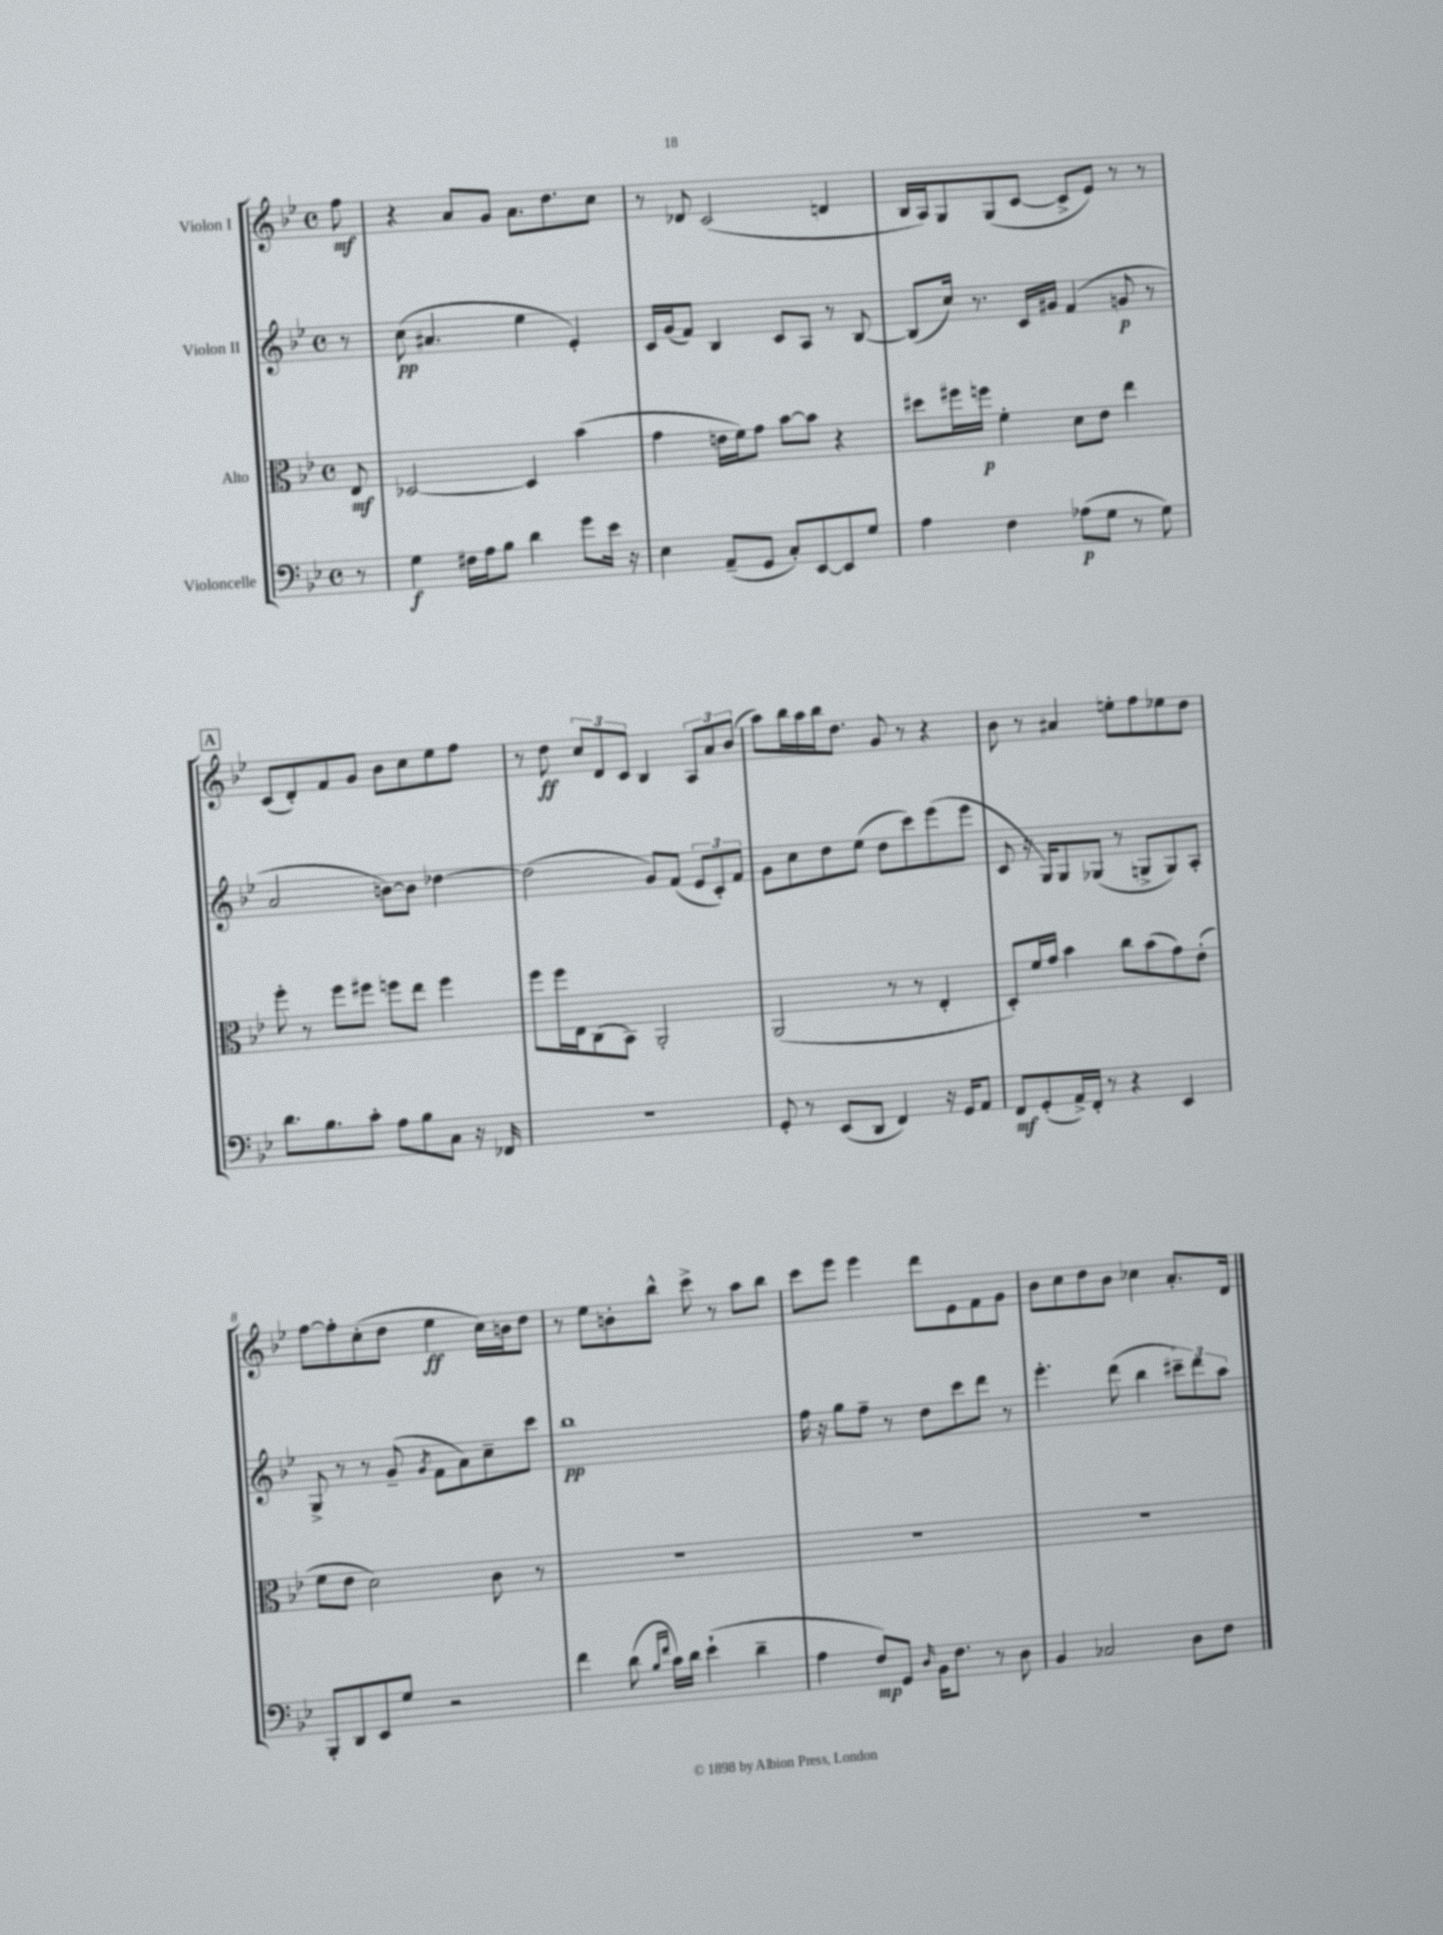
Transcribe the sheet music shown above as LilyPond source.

<<
\new StaffGroup <<
\new Staff = "s0" \with { instrumentName = "Violon I" } {
    \clef treble \key bes \major \defaultTimeSignature \time 4/4 \partial 8
    \autoBeamOff f''8\mf |
    r4 a'8[ g'8] a'8.[ d''8. c''8] |
    r8 des'8 c'2( d'4 |
    bes16[ a16) g8 g8( c'8]~ c'8[-> ees'8]) r8 r8 |
    \mark \markup { \box "A" } c'8[( d'8-.) f'8 g'8] bes'8[ c''8 ees''8 f''8] |
    r8 d''8\ff \tuplet 3/2 { c''8[ d'8 c'8] } bes4 \tuplet 3/2 { a8[ a'8 bes'8]( } |
    a''8[) bes''16 a''16 bes''16 d''8.] g'8 r8 r4 |
    bes'8 r8 ais'4 e''8[-. f''8 ees''8 d''8] |
    f''8[~ f''8-. c''8-.( d''8] ees''4\ff c''16[) b'16 d''8] |
    r8 ees''8[ b'8-. bes''8]-^ c'''8-> r8 a''8[ bes''8] |
    c'''8[ ees'''8] ees'''4 d'''8[ ees'8 f'8 g'8] |
    bes'8[ c''8 d''8 bes'8] ces''4 a'8.[-. d'16] \bar "|." |
}
\new Staff = "s1" \with { instrumentName = "Violon II" } {
    \clef treble \key bes \major \defaultTimeSignature \time 4/4 \partial 8
    \autoBeamOff r8 |
    c''8\pp( ais'4. ees''4 ees'4-.) |
    c'16[ g'16( f'8]) bes4 c'8[ a8] r8 bes8~ |
    bes8[( c''16]) r8. c'16[ gis'16] f'4( g'8\p r8 |
    \mark \markup { \box "A" } a'2 b'8[~) b'8] des''4~ |
    des''2( g'8[) f'8]( \tuplet 3/2 { ees'8[ c'8-.) f'8] } |
    g'8[ c''8 d''8 ees''8]( d''8[ c'''8) ees'''8( ees'''8] |
    c'8 r16 g16[) g8 ges8]( r8 g8[-> g8) a8]-. |
    g8-> r8 r8 g'8--( \acciaccatura { g'8 } f'8[ a'8) c''8-- c'''8] |
    bes''1\pp |
    f''16 r16 g''8[ f''8]-- r8 d''8[ c'''8 d'''8] r8 |
    ees'''4.-. d'''8( bes''4 \tuplet 3/2 { cis'''8[--) d'''8 a''8] } \bar "|." |
}
\new Staff = "s2" \with { instrumentName = "Alto" } {
    \clef alto \key bes \major \defaultTimeSignature \time 4/4 \partial 8
    \autoBeamOff ees8\mf |
    des2~ des4 bes'4( |
    g'4 e'16[ f'16) g'8] bes'8[~ bes'8] r4 |
    dis''8[ fis''16 f''16]\p f'4-. d'8[ ees'8] ees''4 |
    \mark \markup { \box "A" } f''8-. r8 f''8[ fis''8] f''8[ ees''8] f''4 |
    f''8[ f''16 ees16 c8( bes,8]) a,2-. |
    a,2( r8 r8 ees4-. |
    d8[-.) f'16 g'16] bes'4 c''8[ bes'8( g'8) ees'8]-.( |
    f'8[ ees'8] d'2) c'8 r8 |
    R1 |
    R1 |
    R1 \bar "|." |
}
\new Staff = "s3" \with { instrumentName = "Violoncelle" } {
    \clef bass \key bes \major \defaultTimeSignature \time 4/4 \partial 8
    \autoBeamOff r8 |
    g4\f fis16[ a16 bes8] d'4 g'8[ ees'16] r16 |
    ees4 a,8[--( g,8] c8[-.) ees,8~ ees,8 g8] |
    a4 f4 aes8[\p( g8] r8 g8) |
    \mark \markup { \box "A" } d'8.[ bes8. c'8]-. a8[ bes8 c8] r16 fes,16 |
    r1 |
    g,8-. r8 ees,8[( d,8] f,4) r16 g,16[ a,8] |
    f,8[\mf g,8-.( a,16->) f,16]-. r8 r4 ees,4 |
    bes,,8[-. d,8 ees,8 g8] r2 |
    f'4 d'8( \grace { bes16[ f'16] } c'16[) d'16] ees'4-!( d'4-- |
    a4 f8[\mp) g,8] \grace { d16 } bes,16[ f8.] r8 d8 |
    bes,4 ces2 d8[ f8] \bar "|." |
}
>>
>>
